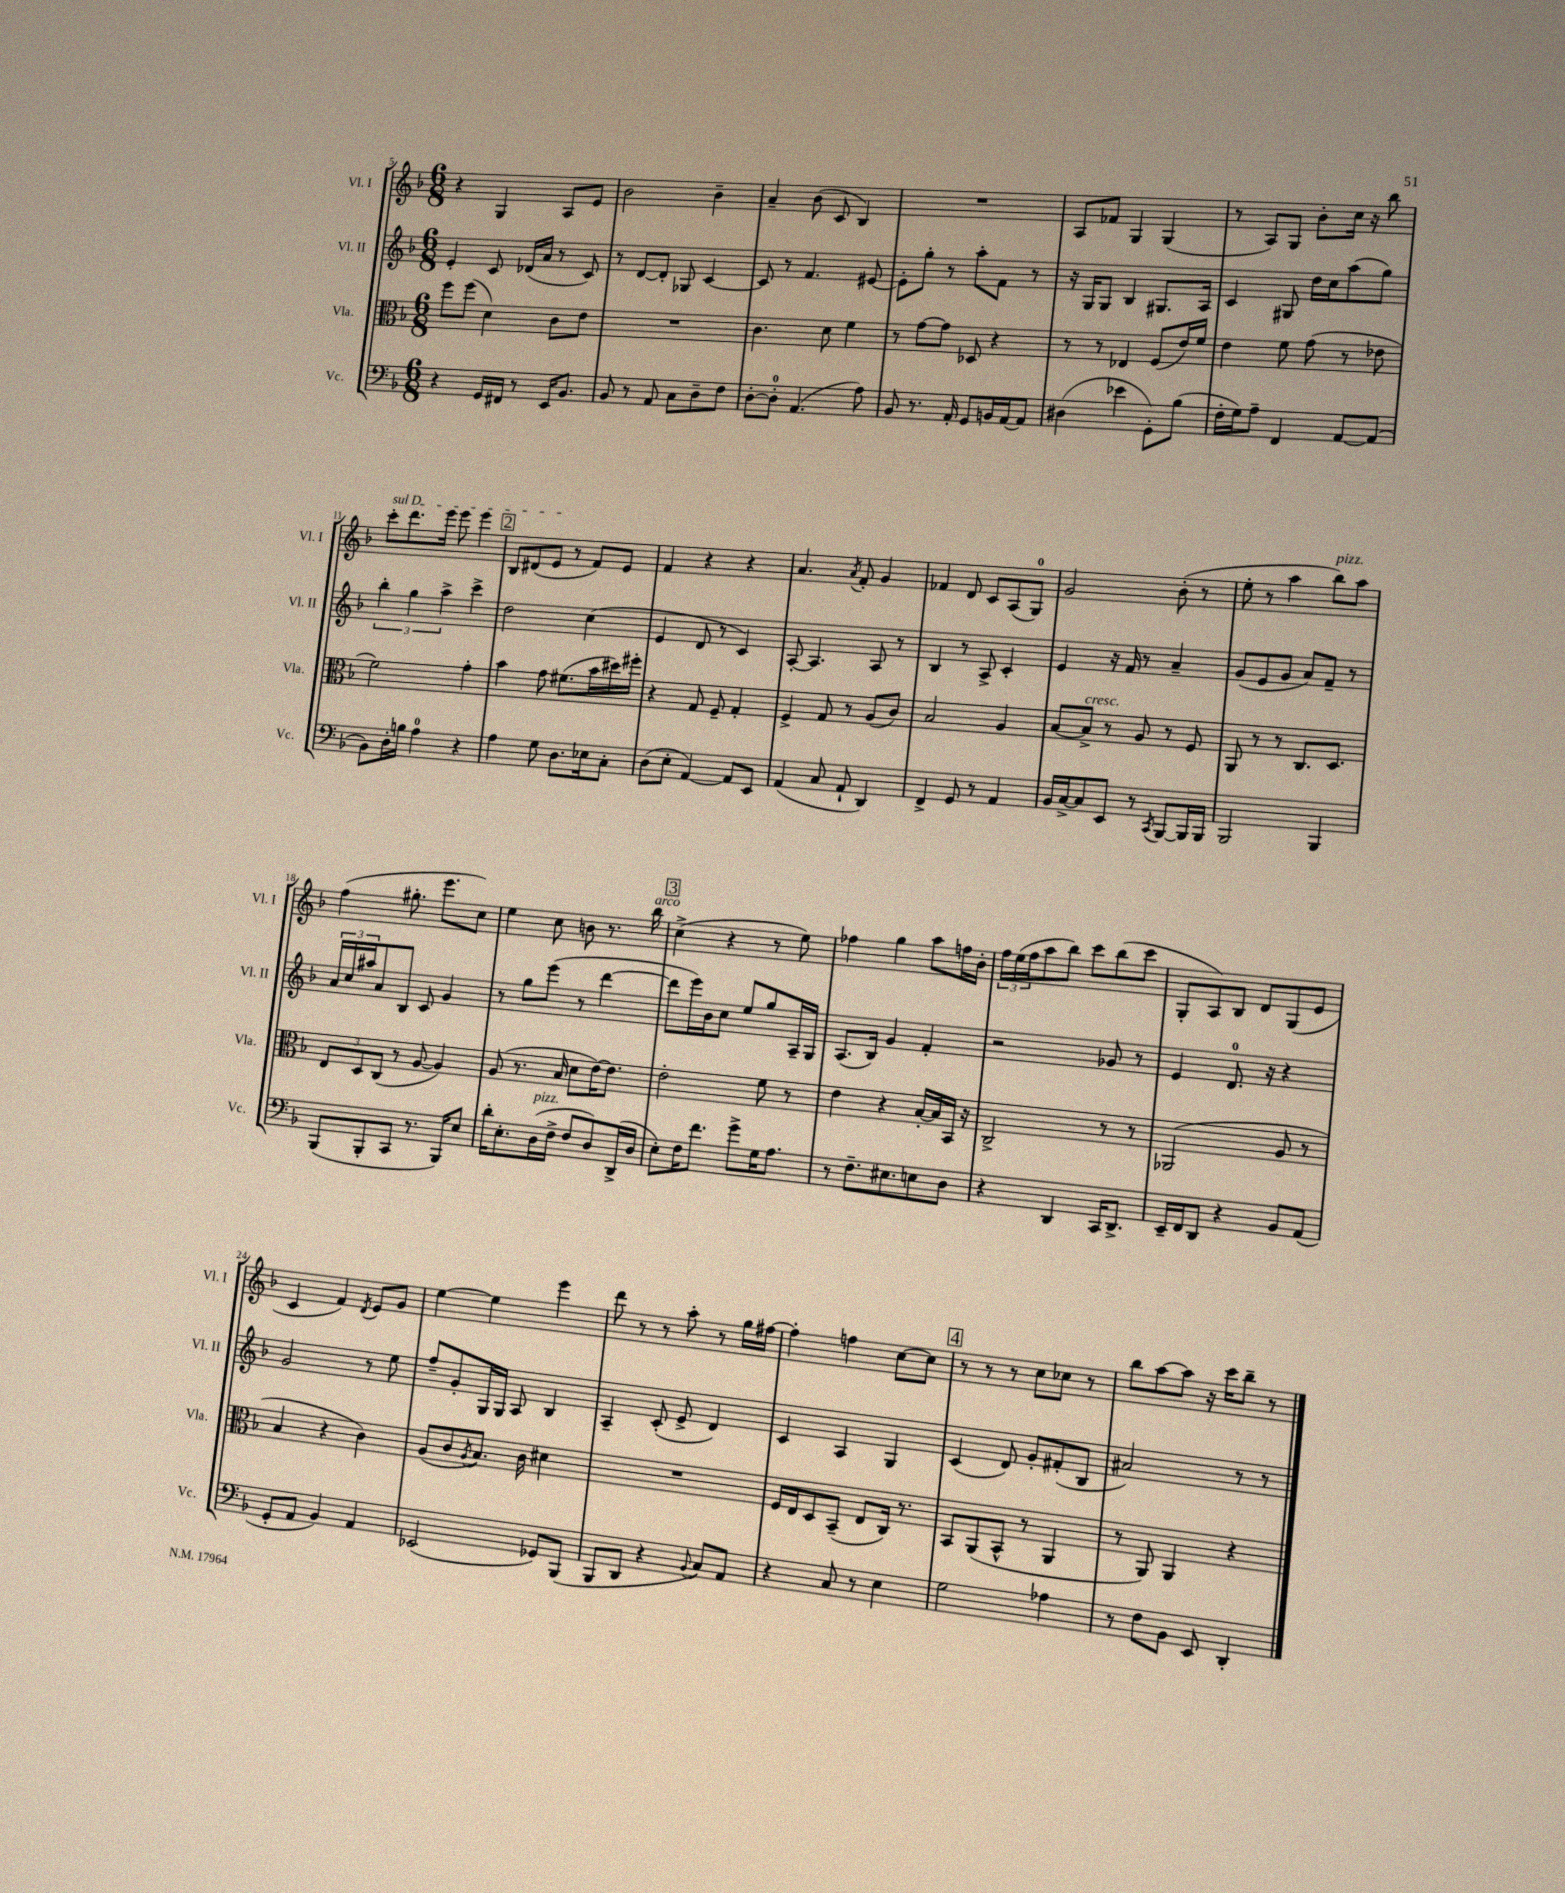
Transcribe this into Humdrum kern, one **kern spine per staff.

**kern	**kern	**kern	**kern
*staff4	*staff3	*staff2	*staff1
*clefF4	*clefC3	*clefG2	*clefG2
*k[b-]	*k[b-]	*k[b-]	*k[b-]
*M6/8	*M6/8	*M6/8	*M6/8
4r	8ff\L	4e'/	4r
.	(8ff\J	.	.
16GG/LL	4d\)	8c/	4G/
16FF#/JJ	.	.	.
8r	.	(16d-/LL	.
.	.	16a/JJ	.
16EE/LK	8c\L	8r	8A/L
8.BB-/J	.	.	.
.	8e\J	8c/)	8e/J
=	=	=	=
8BB-/	2.r	8r	2b-\
8r	.	[8d/L	.
8AA/	.	8d'/]J	.
8C\L	.	8G-/	.
8D~\	.	[4c/	4b-~\
8F\J	.	.	.
=	=	=	=
[8D'\L	4.c\	8c/]	4a~/
8D'\]J	.	8r	.
(4.AA/	.	4.f/	(8b-\
.	8d\	.	8c/
.	4f\	.	4B-/)
8A\)	.	[8e#/	.
=	=	=	=
8BB-/	8r	8e#'\]L	2.r
8.r	[8g\L	8gg'\J	.
.	8g\]J	8r	.
16AA'/	.	.	.
8GG/L	8D-/	8aa'\L	.
16BB/L	4r	8f\J	.
[16AA/J	.	.	.
8AA/]J	.	8r	.
=	=	=	=
(4D#\	8r	16r	8A/L
.	.	16G/LK	.
.	8r	8G/J	8f-/J
4e-\	4E-/	4B-/	4G/
8GG'\L)	(8F/L	8.G#/L	(4G/
(8B-\J	16e/L)	.	.
.	16f/JJ	16A/Jk	.
=	=	=	=
16F'\LL	4e\	4c/	8r
16G\J)	.	.	.
8A~\J	.	.	8A/L)
4FF/	8f\	8G#/	8G/J
.	(8g\	16dd\LL	8b-'\L
.	.	16cc\J	.
[8AA/L	8r	(8aa\	16cc\Jk
.	.	.	16r
(8AA/]J	8e-\	8gg\J)	8bb-\
=	=	=	=
8BB-\L)	2f\)	6bb-'\	8ccc'\L
16D'\L	.	.	8.ddd\
.	.	6gg\	.
16B\JJ	.	.	.
4A\	.	.	.
.	.	.	16eee\Jk
.	.	6aa^\	.
.	.	.	8eee\
4r	4g'\	4ccc^\	4eee\
=	=	=	=
4A\	4b-\	2dd\	8B-/L
.	.	.	(8d#/
8G\	8g\	.	8e/J
8.D\L	(8.f#\L	.	8r
.	.	(4cc\	8f/L)
16E-\k	16b-\L	.	.
8C'\J	16dd#\)	.	8e/J
.	16ff#'\JJ	.	.
=	=	=	=
(8D\L	4r	4e/	4f/
8E'\J	.	.	.
[4AA/)	8G/	8d/	4r
.	8F~/	8r	.
8AA/]L	4G'/	4c/)	4r
8EE/J	.	.	.
=	=	=	=
(4AA/	4F^/	[8A'/	4.a/
.	.	4.A/]	.
8C/	8G/	.	.
.	.	.	8qa/
8AA`/	8r	.	8f'/
4DD/)	(8A/L	8A/	4g/
.	8c/J)	8r	.
=	=	=	=
4FF^/	2B-/	4B-/	4f-/
8GG/	.	8r	8d/
8r	.	8A^/	8c/L
4AA/	4A/	4c'/	(8A/
.	.	.	8G/J)
=	=	=	=
16BB-/LL	[8B-/L	4e/	2g/
[16C^/J	.	.	.
8C/]	8B-^/]J	.	.
8EE/J	8r	16r	.
.	.	16f/	.
8r	8A/	8r	.
8qCC/	.	.	.
[8BBB-/L	8r	4a~/	(8b-'\
16BBB-/]L	8F/	.	8r
16BBB-/JJ	.	.	.
=	=	=	=
2BBB-/	8AA/	(8g/L	8ee'\
.	8r	8e/	8r
.	8r	8g/J	4aa\
.	8.C/L	8a/L)	.
4BBB-/	.	8f~/J	8bb-\L)
.	8.D/J	.	.
.	.	8r	8aa\J
=	=	=	=
(8BBB-/L	12E/L	24a/LL	(4ff\
.	.	24cc/	.
.	12D/	24aa#/J	.
8BBB-'/	.	8a/	.
.	(12C/J	.	.
8CC/J	8r	8B-/J	8.gg#'\
8.r	[8A/	8c/	.
.	.	.	8.eee\L
.	4A/])	4g/	.
16BBB-/LK)	.	.	.
8E/J	.	.	8cc\J)
=	=	=	=
16d'\LK	(8A/	8r	4ee\
8.E'\	.	.	.
.	8.r	8gg\L	.
(16D\L	.	(8eee\J	8cc\
16F^\JJ	16B-/	.	.
8F/L	8d\L	8r	8b\
8D/)	[16e\K)	[4ddd\	8.r
.	8.e\]J	.	.
(16DD^/L	.	.	.
16D/JJ	.	.	16bb-\
=	=	=	=
8E'\L)	2e'\	8ddd\]L	(4cc^\
16F\K	.	16eee\L)	.
8.f\J	.	16b-\J	.
.	.	8cc\J	4r
8g^\L	.	8ee/L	.
16G\K	8f\	8gg/	8r
8.A\J	.	.	.
.	8r	16A~/L	8ee\)
.	.	16G/JJ	.
=	=	=	=
8r	4e\	(8.A/L	4ff-\
8.F~\L	.	.	.
.	.	16B-/Jk)	.
.	4r	4g/	4gg\
8.E#\	.	.	.
8E\	[16B-'/LL	4f'/	8aa\L
.	16B-/]	.	.
8D\J	16BB-/JJ	.	16ff\L
.	16r	.	16b-'\JJ
=	=	=	=
4r	2C^/	2r	24ff\LL
.	.	.	(24ee\
.	.	.	24ff\J
.	.	.	8aa\
4DD/	.	.	8bb-\J)
.	.	.	8ccc\L
16CC/LK	8r	8g-/	(8bb-\
8.DD^/J	.	.	.
.	8r	8r	8ccc\J
=	=	=	=
16EE~/LL	(2AA-/	4e/	8G'/L
16FF/J	.	.	.
8DD/J	.	.	8A/)
4r	.	8.d/	8B-/J
.	.	.	8d/L
.	.	16r	.
8BB-/L	8A/	4r	(8G/
(8AA/J	8r	.	8e/J
=	=	=	=
8GG'/L	4B-/	2g/	4c/
8AA/J	.	.	.
4BB-/)	4r	.	4f/)
.	.	.	8qd/
4AA/	4c\)	8r	8e/L
.	.	8ee\	8g/J
=	=	=	=
(2EE-/	(8A/L	8ff~/L	[4ee\
.	8c/	8g'/	.
.	8qA/	.	.
.	8.B-/J)	16G/L	4ee\]
.	.	16G/JJ	.
.	.	8A/	.
.	16c\	.	.
8GG-/L)	4d#\	4B-/	4eee\
(8BBB-/J	.	.	.
=	=	=	=
8BBB-/L	2.r	4A~/	8ddd\
8DD/J	.	.	8r
4r	.	(8c'/	8r
.	.	8e^/	8aa'\
8qqBB-/	.	.	.
8C/L)	.	4d/)	8r
8AA/J	.	.	16gg\LL
.	.	.	[16ff#\JJ
=	=	=	=
4r	16F/LL	4c/	4ff#'\]
.	16E/J	.	.
.	8D/	.	.
8C/	(8BB-~/J	4A/	4ff\
8r	8E/L	.	.
4E\	16C/Jk)	4G/	[8cc\L
.	8.r	.	.
.	.	.	8cc\]J
=	=	=	=
2G\	8BB-/L	(4c/	8r
.	(8AA/	.	8r
.	8BB-^^/J	8d/)	8r
.	8r	8g'/L	8cc\L
4A-\	4AA/	(8f#'/	8cc-\J
.	.	8B-/J	8r
=	=	=	=
8r	8r	2a#/)	8bb-\L
8F\L	8AA/)	.	[8aa\
8BB-\J	4AA/	.	8aa\]J
8EE/	.	.	16r
.	.	.	16ccc\LK
4DD'/	4r	8r	8bb-~\J
.	.	8r	8r
==	==	==	==
*-	*-	*-	*-
